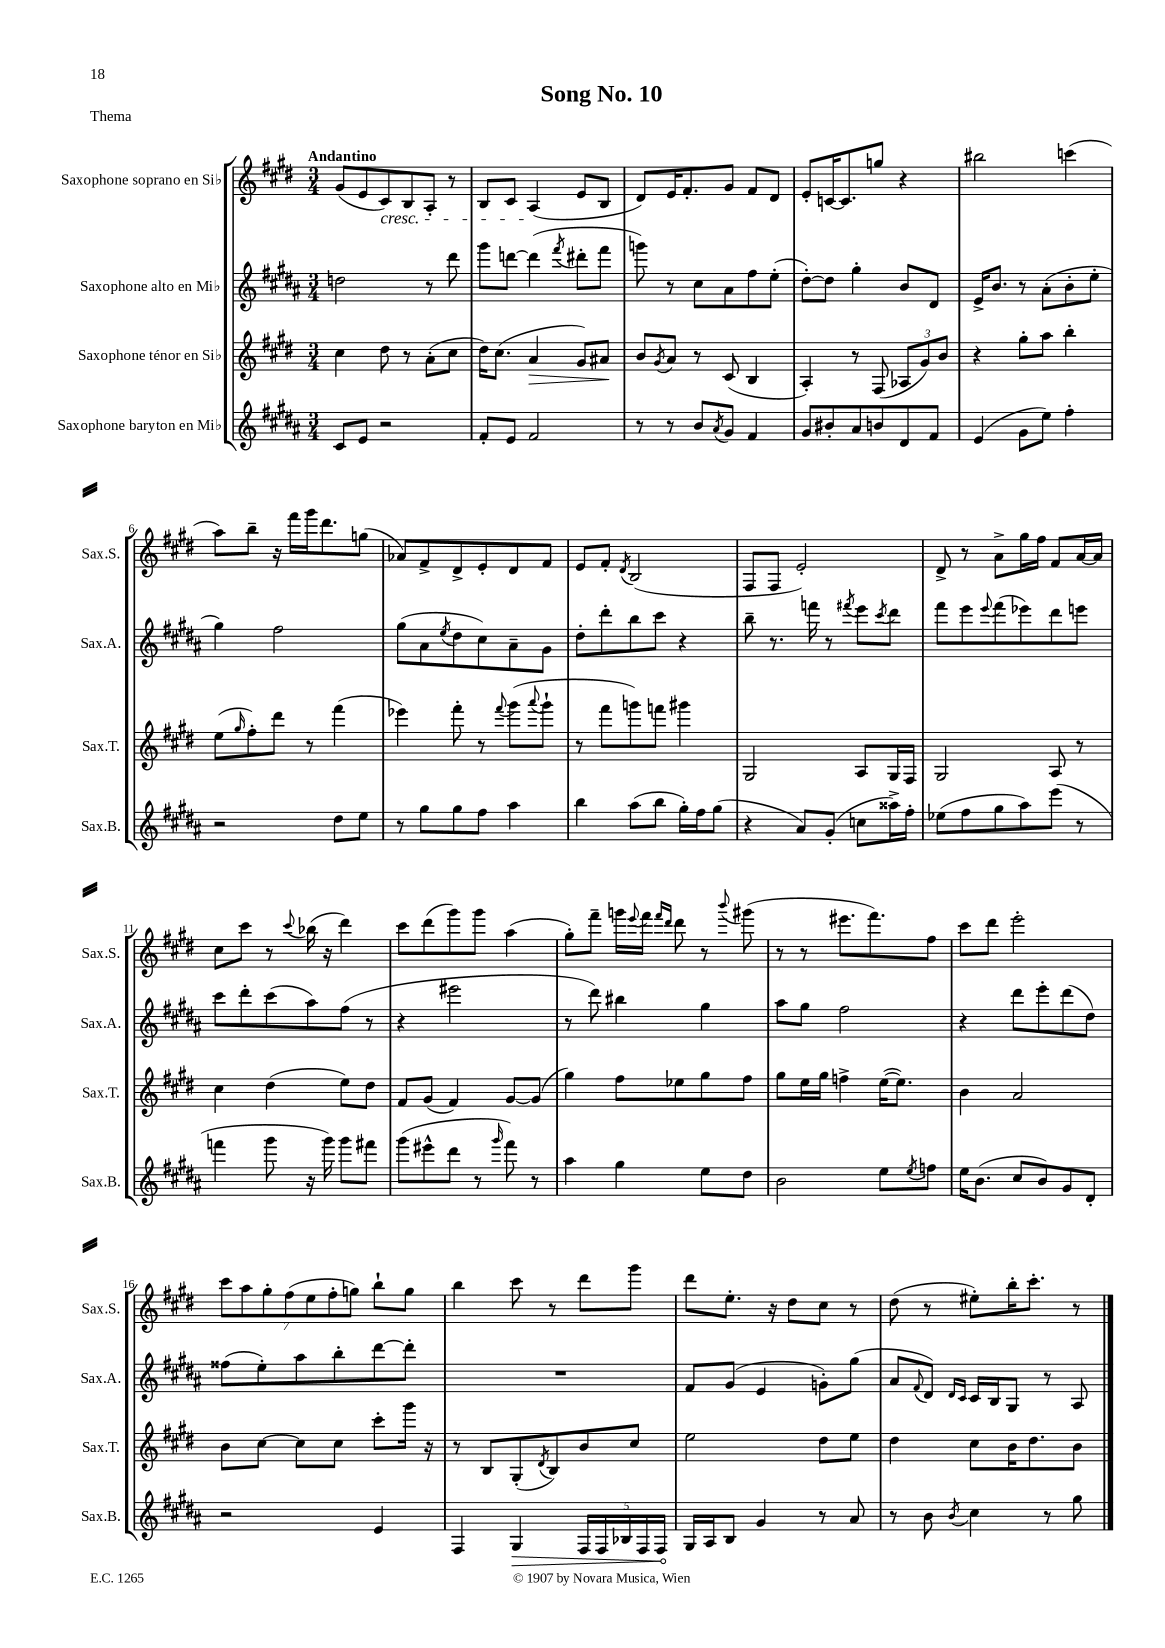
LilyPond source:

\header { title = "Song No. 10" piece = "Thema" }
<<
\new StaffGroup <<
\new Staff = "s0" \with { instrumentName = "Saxophone soprano en Sib" shortInstrumentName = "Sax.S." } {
    \clef treble \key e \major \numericTimeSignature \time 3/4 \tempo "Andantino"
    gis'8( e'8 cis'8\cresc) b8 a8-. r8 |
    b8 cis'8 a4\!( e'8 b8 |
    dis'8) e'16 fis'8.-. gis'8 fis'8 dis'8 |
    e'8-. c'16~ c'8. g''8 r4 |
    bis''2 c'''4( |
    a''8) b''8-- r16 fis'''16 gis'''16 dis'''8. g''8( |
    aes'8) fis'8-> dis'8-> e'8-. dis'8 fis'8 |
    e'8 fis'8-. \acciaccatura { dis'8 } b2( |
    fis8 fis8 e'2-.) |
    dis'8-> r8 a'8-> gis''16 fis''16 fis'8 a'16~ a'16 |
    cis''8 cis'''8 r8 \appoggiatura { cis'''8 } bes''16( r16 dis'''4) |
    cis'''8 dis'''8( gis'''8) gis'''8 a''4( |
    gis''8-.) fis'''8-- g'''16 \appoggiatura { e'''8 } fis'''16 \grace { fis'''16 dis'''16 } dis'''8 r8 \appoggiatura { b'''8 } gis'''8( |
    r8 r8 eis'''8. fis'''8.) fis''8 |
    cis'''8 dis'''8 e'''2-. |
    \tuplet 7/4 { cis'''8 a''8 gis''8-. fis''8( e''8 fis''8-. g''8) } b''8-! g''8 |
    b''4 cis'''8 r8 dis'''8 gis'''8 |
    dis'''8 e''8.-. r16 dis''8 cis''8 r8 |
    dis''8( r8 eis''8-.) b''16-. cis'''8.-. r8 \bar "|." |
}
\new Staff = "s1" \with { instrumentName = "Saxophone alto en Mib" shortInstrumentName = "Sax.A." } {
    \clef treble \key b \major \numericTimeSignature \time 3/4
    d''2 r8 dis'''8 |
    gis'''8 d'''8~ d'''4( \acciaccatura { fis'''8 } dis'''8-. fis'''8 |
    g'''8) r8 cis''8 ais'8 fis''8 e''8-.( |
    dis''8~-.) dis''8 gis''4-. b'8 dis'8 |
    e'16-> b'8. r8 ais'8-.( b'8-. e''8-. |
    gis''4) fis''2 |
    gis''8( ais'8 \acciaccatura { e''8 } dis''8 cis''8) ais'8-- gis'8 |
    dis''8-. dis'''8-. b''8 cis'''8 r4 |
    b''8-- r8. f'''16 r8 \acciaccatura { fis'''8 } e'''8 \acciaccatura { cis'''8 } dis'''8 |
    fis'''8 e'''8 \appoggiatura { e'''8 } fis'''8( ees'''8) dis'''8 e'''8 |
    cis'''8 dis'''8-. cis'''8( ais''8) fis''8( r8 |
    r4 eis'''2 |
    r8 dis'''8) bis''4 gis''4 |
    ais''8 gis''8 fis''2 |
    r4 dis'''8 e'''8-. dis'''8( dis''8) |
    fisis''8( e''8-.) ais''8 b''8-. dis'''8~ dis'''8-. |
    R2. |
    fis'8 gis'8( e'4 g'8-.) gis''8( |
    ais'8 \appoggiatura { fis'8 } dis'8) \grace { dis'16 cis'16 } cis'16 b16 gis8 r8 ais8 \bar "|." |
}
\new Staff = "s2" \with { instrumentName = "Saxophone ténor en Sib" shortInstrumentName = "Sax.T." } {
    \clef treble \key e \major \numericTimeSignature \time 3/4
    cis''4 dis''8 r8 a'8-.( cis''8 |
    dis''16) cis''8.( a'4\> gis'8) ais'8\! |
    b'8 \acciaccatura { gis'8 } a'8 r8 cis'8( b4 |
    a4-.) r8 fis8( \tuplet 3/2 { aes8 gis'8) b'8 } |
    r4 gis''8-. a''8 b''4-. |
    e''8( \grace { gis''16 } fis''8-.) dis'''8 r8 fis'''4( |
    ees'''4) fis'''8-. r8 \appoggiatura { fis'''8 } gis'''8( \appoggiatura { a'''8 } gis'''8-! |
    r8 fis'''8 g'''8) f'''8 gis'''4 |
    gis2 a8 gis16 fis16 |
    gis2 a8 r8 |
    cis''4 dis''4( e''8) dis''8 |
    fis'8 gis'8( fis'4) gis'8~ gis'8( |
    gis''4) fis''8 ees''8 gis''8 fis''8 |
    gis''8 e''16 gis''16 f''4-> e''16~( e''8.) |
    b'4 a'2 |
    b'8 cis''8~ cis''8 cis''8 cis'''8-. gis'''16 r16 |
    r8 b8 gis8-.( \acciaccatura { dis'8 } b8) b'8 cis''8 |
    e''2 dis''8 e''8 |
    dis''4 cis''8 b'16 dis''8. b'8 \bar "|." |
}
\new Staff = "s3" \with { instrumentName = "Saxophone baryton en Mib" shortInstrumentName = "Sax.B." } {
    \clef treble \key b \major \numericTimeSignature \time 3/4
    cis'8 e'8 r2 |
    fis'8-. e'8 fis'2 |
    r8 r8 b'8 \acciaccatura { ais'8 } gis'8 fis'4 |
    gis'8 bis'8-. ais'8 b'8 dis'8 fis'8 |
    e'4( gis'8 e''8) fis''4-. |
    r2 dis''8 e''8 |
    r8 gis''8 gis''8 fis''8 ais''4 |
    b''4 ais''8( b''8 gis''16-.) fis''16 gis''8( |
    r4 ais'8) gis'8-.( c''8 aisis''16->) fis''16-. |
    ees''8( fis''8 gis''8 ais''8) e'''8( r8 |
    f'''4 gis'''8 r16 gis'''16) gis'''8 fis'''8 |
    gis'''8( eis'''8-^ dis'''8 r8 \grace { gis'''16 } fis'''8) r8 |
    ais''4 gis''4 e''8 dis''8 |
    b'2 e''8 \acciaccatura { e''8 } f''8 |
    e''16 b'8.( cis''8 b'8) gis'8 dis'8-. |
    r2 e'4 |
    fis4 \once \override Hairpin.circled-tip = ##t gis4\> \tuplet 5/4 { fis16 fis16 bes16 fis16 fis16\! } |
    gis16 ais16 b8 gis'4 r8 ais'8 |
    r8 b'8 \acciaccatura { b'8 } cis''4 r8 gis''8 \bar "|." |
}
>>
>>
